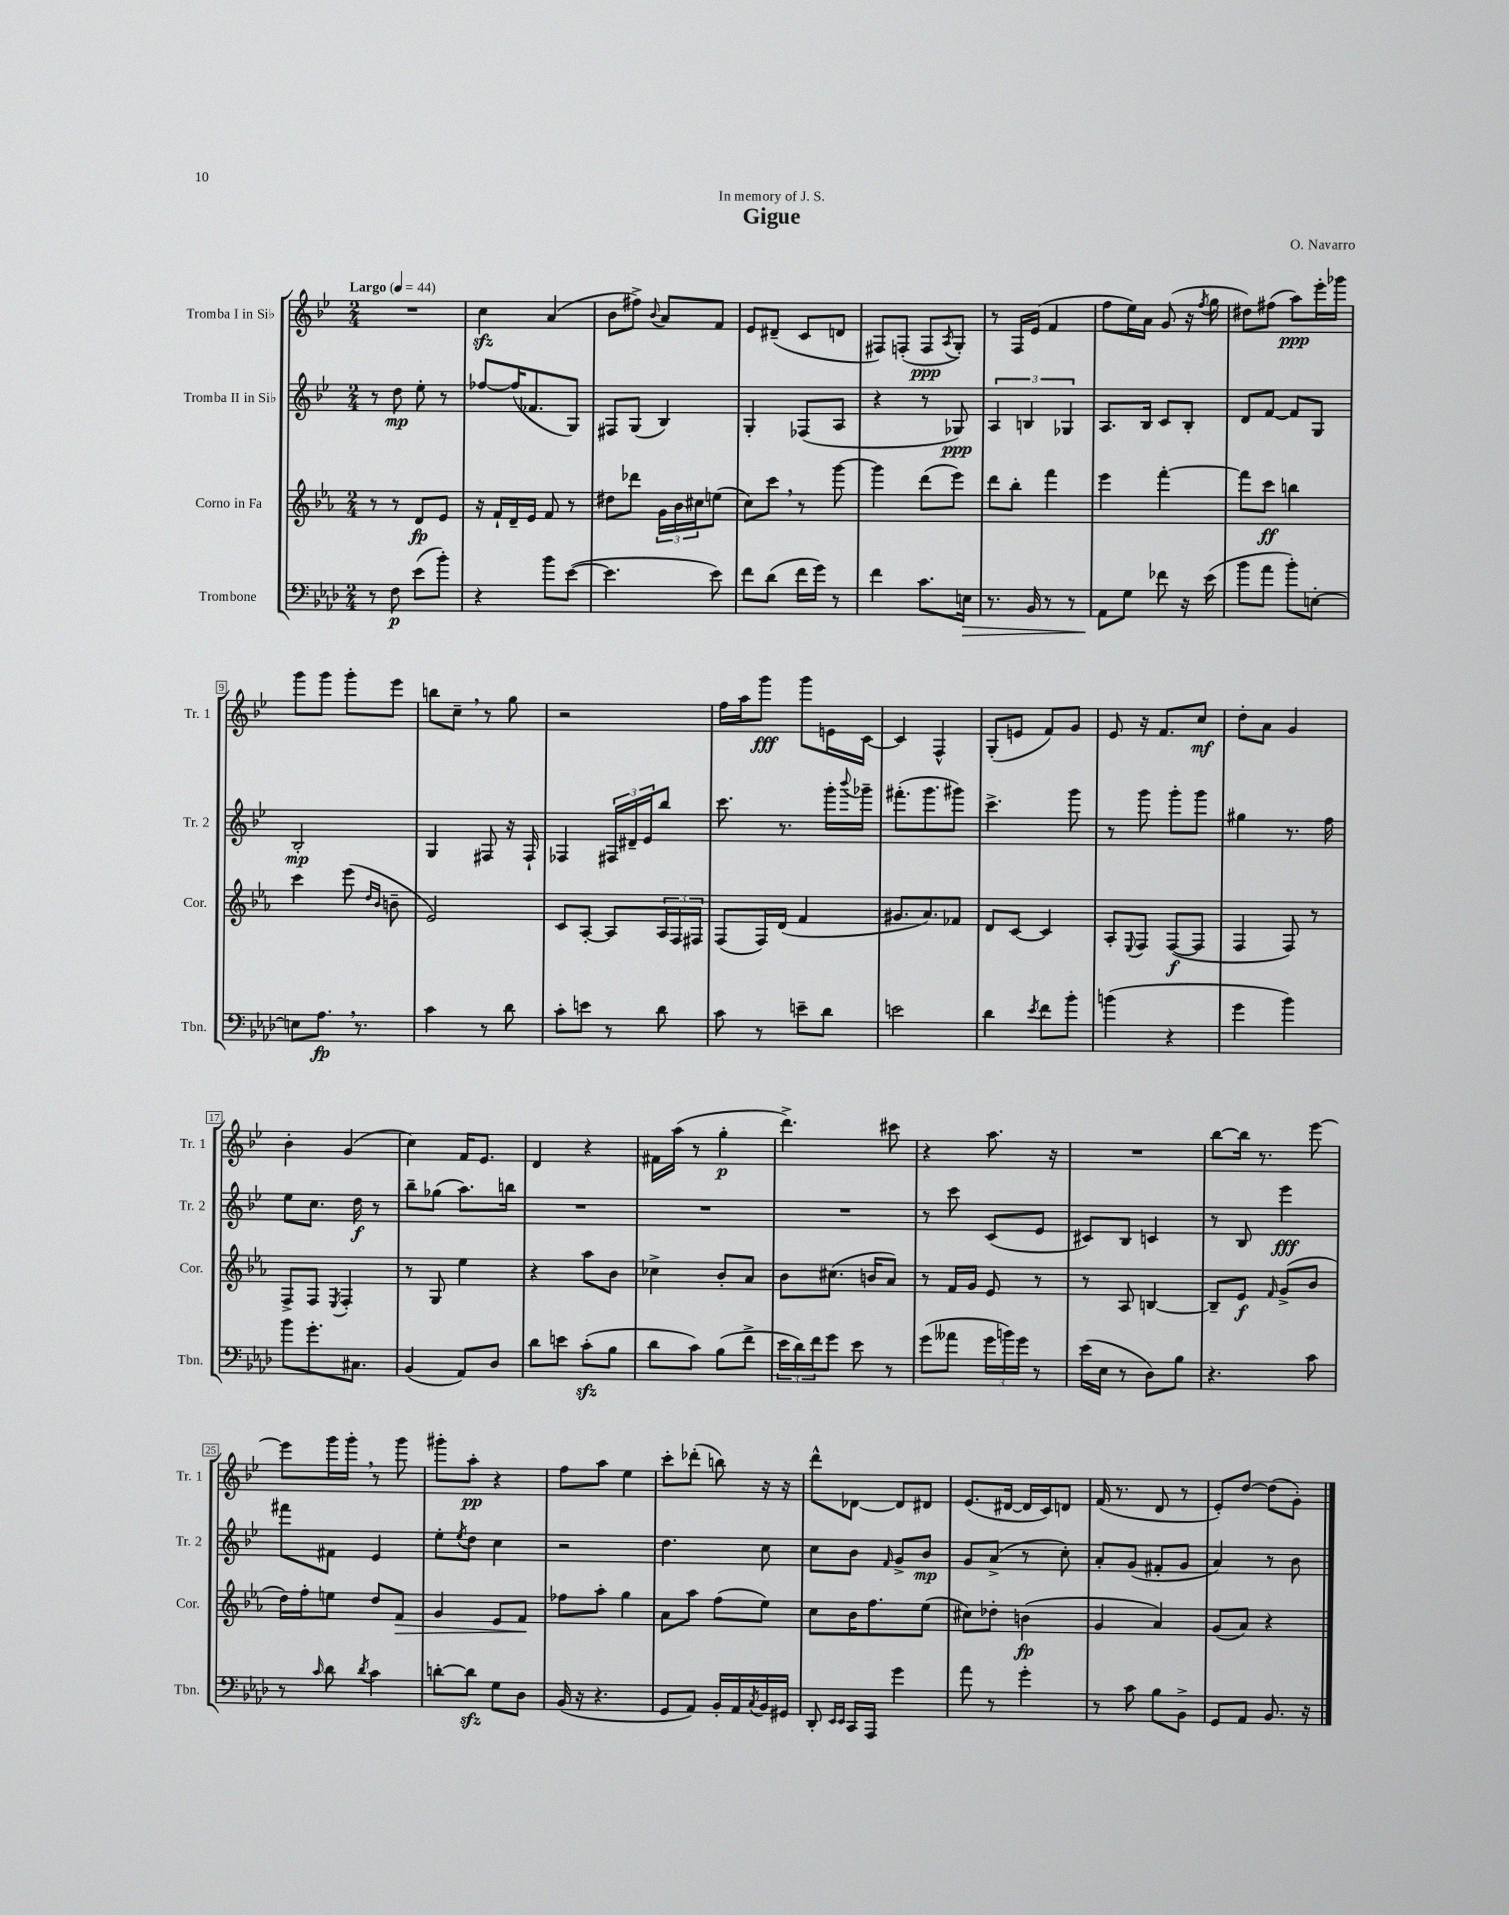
\header { title = "Gigue" composer = "O. Navarro" dedication = "In memory of J. S." }
<<
\new StaffGroup <<
\new Staff = "s0" \with { instrumentName = "Tromba I in Sib" shortInstrumentName = "Tr. 1" } {
    \clef treble \key bes \major \numericTimeSignature \time 2/4 \tempo "Largo" 4 = 44
    R2 |
    c''4\sfz a'4( |
    bes'8 fis''8->) \appoggiatura { bes'8 } a'8 f'8 |
    ees'8 dis'8--( c'8 d'8 |
    fis8) f8-.( f8\ppp \acciaccatura { a8 } g8-.) |
    r8 f16 ees'16( f'4 |
    f''8 ees''16) a'16 g'8( r16 \acciaccatura { f''8 } g''16 |
    dis''8) fis''8( a''8\ppp) ees'''16-. ges'''16 |
    g'''8 g'''8 g'''8-. ees'''8 |
    b''8 c''8-- \breathe r8 g''8 |
    r2 |
    f''16 a''16 g'''8\fff g'''8 e'16 c'16~ |
    c'4 f4-^ |
    g8-.( e'8 f'8) g'8 |
    ees'8 r16 f'8. c''8\mf |
    d''8-. a'8 g'4 |
    bes'4-. g'4( |
    c''4) f'16 ees'8. |
    d'4 r4 |
    fis'16 a''16( r8 g''4-.\p |
    d'''4.->) cis'''8 |
    r4 a''8. r16 |
    R2 |
    bes''8~ bes''16 r8. ees'''8~ |
    ees'''8 g'''16 g'''16-. \breathe r8 g'''8 |
    gis'''8-. a''8-.\pp r4 |
    f''8 a''8 ees''4 |
    c'''8-. des'''8-.( b''8) r16 r16 |
    d'''8-^ des'8~ des'8 dis'8 |
    ees'8.( dis'16~ dis'16 c'16) d'8 |
    f'16( r8. d'8 r8 |
    ees'8-.) d''8~ d''8( g'8-.) \bar "|." |
}
\new Staff = "s1" \with { instrumentName = "Tromba II in Sib" shortInstrumentName = "Tr. 2" } {
    \clef treble \key bes \major \numericTimeSignature \time 2/4
    r8 d''8\mp ees''8-. r8 |
    fes''8~ fes''16( fes'8. g8) |
    fis8 g8( bes4) |
    g4-. fes8( a8 |
    r4 r8 ges8\ppp) |
    \tuplet 3/2 { a4 b4 ges4 } |
    a8. bes16 c'8 bes8-. |
    d'8 f'8~ f'8 g8 |
    bes2-.\mp |
    g4 fis8 r16 fis16-! |
    fes4 \tuplet 3/2 { fis16 dis'16-- ees'16 } bes''8 |
    c'''8. r8. g'''16-. \appoggiatura { bes'''8 } ges'''16-- |
    fis'''8.-.( g'''8. gis'''8) |
    c'''4.-> g'''8 |
    r8 g'''8 g'''8-. g'''8 |
    gis''4 r8. f''16 |
    ees''8 c''8. d''16\f r8 |
    bes''8-- ges''8( a''8.) b''16 |
    R2 |
    R2 |
    R2 |
    r8 c'''8 c'8( ees'8 |
    cis'8) bes8 c'4 |
    r8 bes8 ees'''4\fff |
    fis'''8 fis'8 ees'4 |
    ees''8-. \acciaccatura { ees''8 } d''8 c''4 |
    r2 |
    d''4. c''8 |
    c''8 bes'8 \grace { f'16 } g'8-> bes'8\mp |
    g'8 a'8->( r8 c''8-.) |
    a'8-. g'8( fis'8-. g'8 |
    a'4) r8 bes'8 \bar "|." |
}
\new Staff = "s2" \with { instrumentName = "Corno in Fa" shortInstrumentName = "Cor." } {
    \clef treble \key ees \major \numericTimeSignature \time 2/4
    r8 r8 d'8\fp ees'8 |
    r16 f'16-! d'16-- ees'16 f'8 r8 |
    dis''8 des'''8 \tuplet 3/2 { g'16 bes'16 cis''16 } e''8( |
    c''8) c'''8 \breathe r8 g'''8~ |
    g'''4 d'''8( ees'''8) |
    d'''8 bes''8-. f'''4 |
    ees'''4 f'''4~-. |
    f'''8 c'''8\ff b''4 |
    c'''4 ees'''8( \grace { d''16 bes'16 } b'8-- |
    ees'2) |
    c'8 aes8~-. aes8 \tuplet 3/2 { aes16 f16 fis16 } |
    f8( f16) d'16( f'4 |
    gis'8. aes'8.) fes'8 |
    d'8 c'8~ c'4 |
    aes8-. \appoggiatura { ees8 } f8 f8~\f( f8 |
    f4 f8) r8 |
    f8-> f8 \acciaccatura { ees8 } f4-. |
    r8 g8 ees''4 |
    r4 aes''8 bes'8 |
    ces''4-> bes'8-. aes'8 |
    bes'8 cis''8.( b'16 aes'8) |
    r8 f'16 g'16 ees'8 r8 |
    r8 aes8 b4~ |
    b8-- ees'8\f \grace { f'16 } g'8->( bes'8 |
    d''16) f''16-. e''8 d''8 f'8\> |
    g'4 ees'8 f'8\! |
    fes''8 aes''8-. g''4 |
    aes'8 aes''8 f''8( ees''8) |
    c''8 bes'16 f''8. ees''8( |
    cis''8) des''8-. b'4\fp( |
    g'4 aes'4) |
    g'8( aes'8) r4 \bar "|." |
}
\new Staff = "s3" \with { instrumentName = "Trombone" shortInstrumentName = "Tbn." } {
    \clef bass \key aes \major \numericTimeSignature \time 2/4
    r8 f8\p ees'8( bes'8-.) |
    r4 bes'8 ees'8~( |
    ees'4. ees'8) |
    f'8 des'8( f'16 g'16) r8 |
    f'4 c'8. e16\> |
    r8. bes,16 r8 r8 |
    aes,8\! g8 fes'8 r16 ees'16( |
    bes'8 aes'8 bes'8-.) e8~-. |
    e8 aes8.\fp \breathe r8. |
    c'4 r8 des'8 |
    c'8-. e'8 r8 des'8 |
    c'8 r8 e'8-- des'8 |
    e'2 |
    des'4 \acciaccatura { ees'8 } f'8 bes'8-. |
    b'4( r4 |
    g'4 bes'4) |
    bes'8 g'8.-. cis8. |
    bes,4( aes,8) des8 |
    des'8 e'8 c'8-.\sfz( bes8 |
    des'8 c'8) bes8( f'8-> |
    \tuplet 3/2 { ees'16 des'16) f'16 } g'8 ees'8 r8 |
    g'8( aeses'8 \tuplet 3/2 { g'16 b'16) g'16 } r8 |
    ees'16( ees16 r8 des8) bes8 |
    r4. c'8 |
    r8 \grace { c'16 } des'8 \acciaccatura { des'8 } c'4 |
    d'8~-. d'8\sfz g8 des8 |
    bes,16( r16 r4. |
    g,8 aes,8) bes,16-. aes,16 \acciaccatura { c8 } bes,16 gis,16 |
    des,8-. \grace { ees,16 ees,16 } c,16 aes,,16 g'4 |
    aes'8 r8 g'4-. |
    r8 c'8 bes8 bes,8-> |
    g,8 aes,8 bes,8. r16 \bar "|." |
}
>>
>>
\layout { \context { \Score \override BarNumber.stencil = #(make-stencil-boxer 0.1 0.3 ly:text-interface::print) } }
